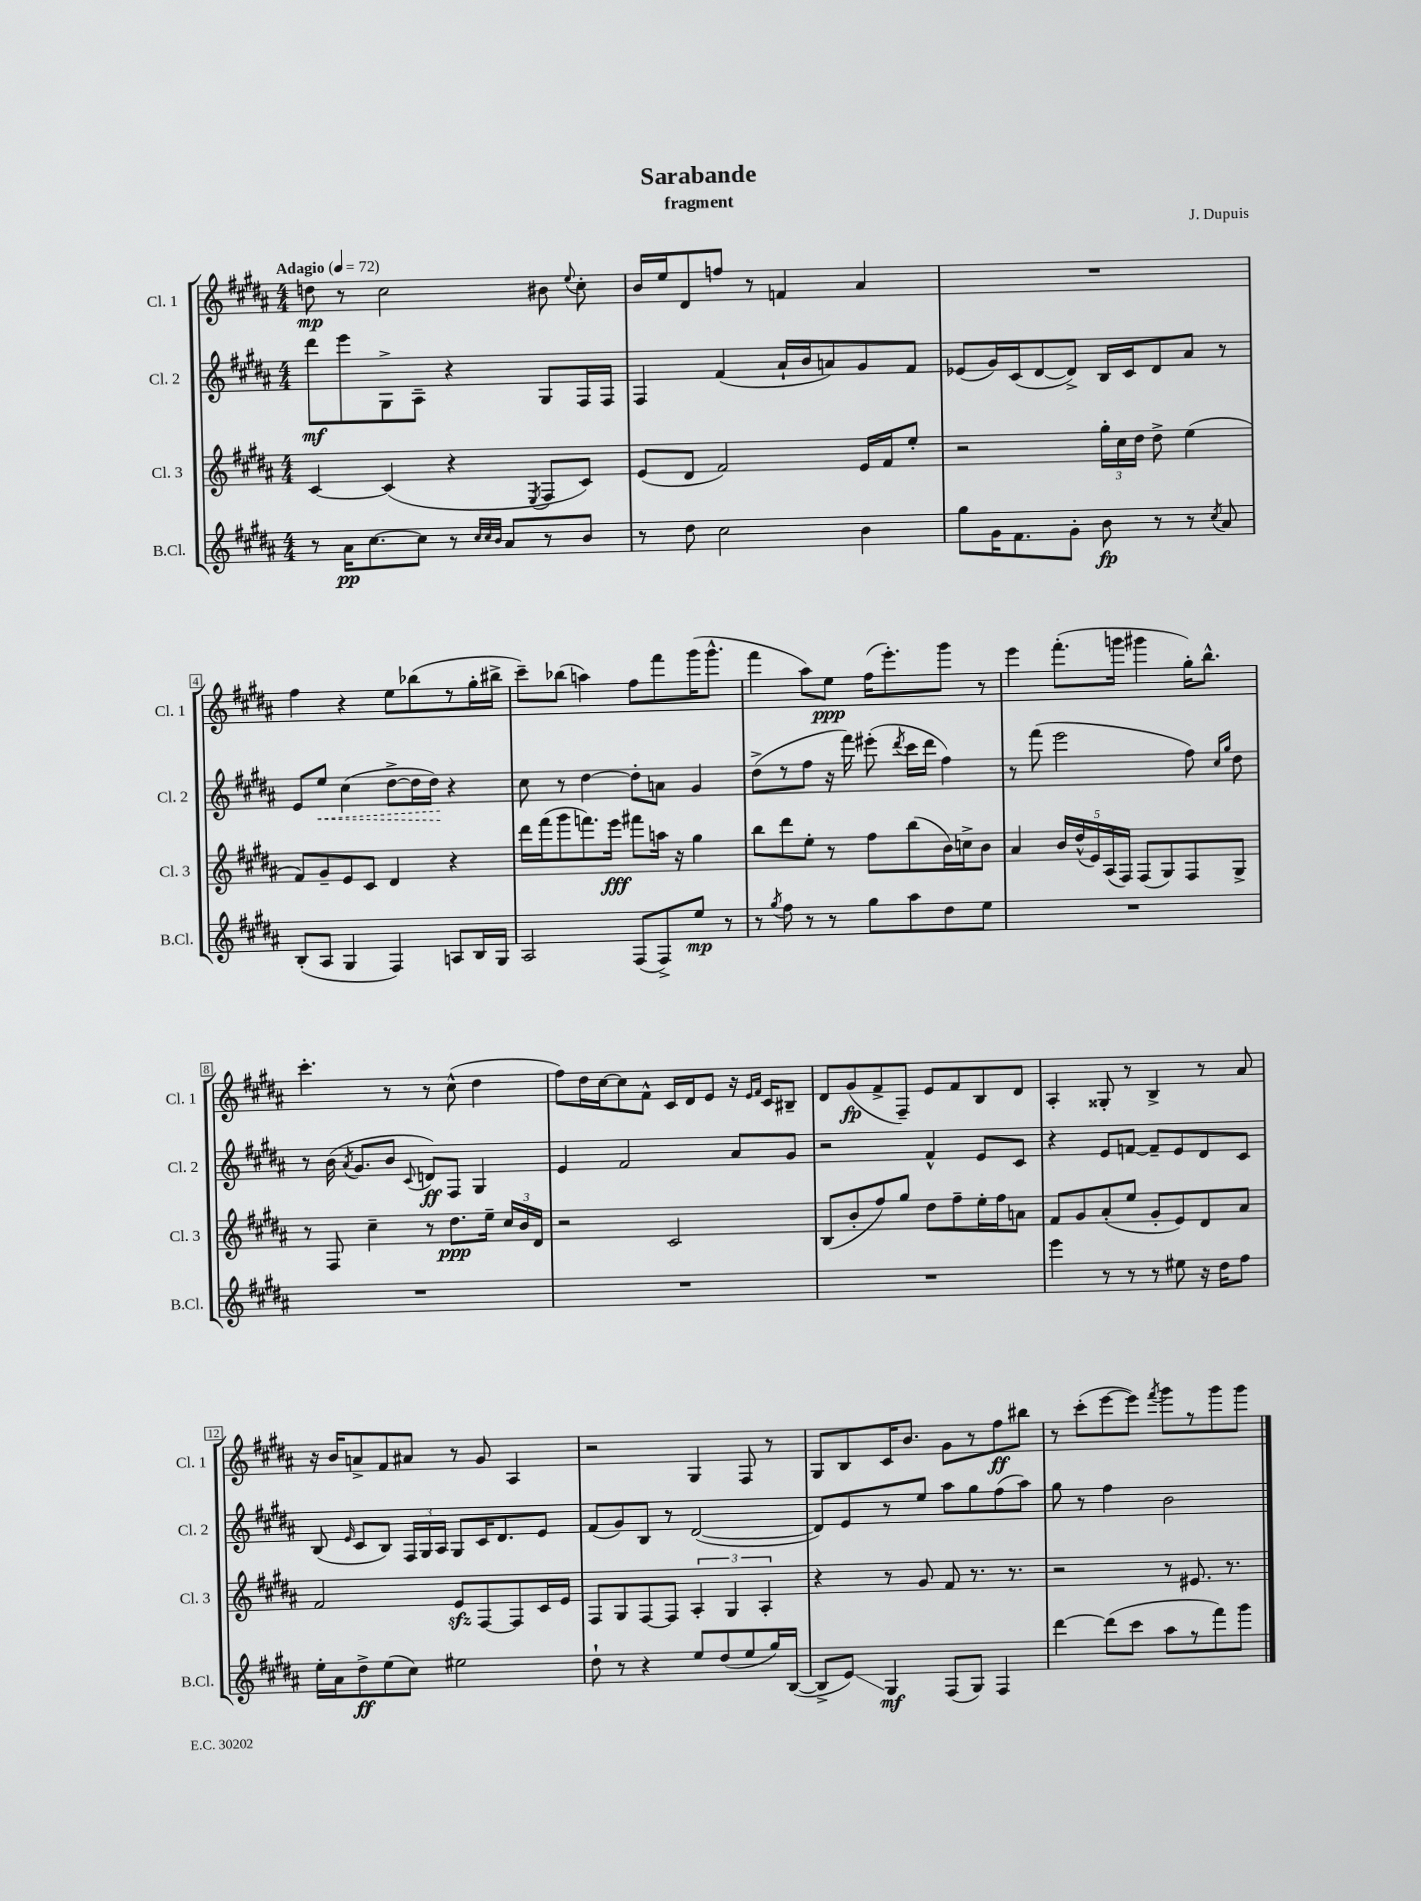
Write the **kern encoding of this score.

**kern	**kern	**kern	**kern
*staff4	*staff3	*staff2	*staff1
*clefG2	*clefG2	*clefG2	*clefG2
*k[f#c#g#d#a#]	*k[f#c#g#d#a#]	*k[f#c#g#d#a#]	*k[f#c#g#d#a#]
*M4/4	*M4/4	*M4/4	*M4/4
*MM72	*MM72	*MM72	*MM72
8r	[4c#	8ddd#	8dd
16a#	.	8eee	8r
[8.cc#	.	.	.
.	(4c#]	8G#^	2cc#
8cc#]	.	8A#~	.
8r	4r	4r	.
32qqcc#	.	.	.
32qqcc#	.	.	.
32qqb	.	.	.
8a#	.	.	.
.	8qE	.	.
8r	8F#	8G#	8b#
.	.	.	8qqee
8b	8c#)	16F#	8cc#'
.	.	16F#	.
=	=	=	=
8r	(8e	4F#	16b
.	.	.	16ee
8dd#	8d#	.	8d#
2cc#	2f#)	(4f#	8ff
.	.	.	8r
.	.	16a#`	4f
.	.	16b	.
.	.	8a)	.
4b	16e	8g#	4a#
.	16f#	.	.
.	8ee'	8f#	.
=	=	=	=
8gg#	2r	(8e-	1r
16g#	.	16g#)	.
8.f#	.	(16c#	.
.	.	[8d#	.
8g#'	.	8d#^])	.
8b	24gg#'	16B	.
.	24cc#	.	.
.	.	16c#	.
.	24dd#	.	.
8r	8dd#^	8d#	.
8r	(4ee	8a#	.
8qcc#	.	.	.
8a#	.	8r	.
=	=	=	=
(8B'	8f#)	8e	4ff#
8A#	8g#~	8ee	.
4G#	8e	(4cc#	4r
.	8c#	.	.
4F#)	4d#	[8dd#^	8ee
.	.	16dd#]	(8bb-
.	.	16dd#)	.
8A	4r	4r	8r
16B	.	.	16gg#'
16G#	.	.	16bb#^
=	=	=	=
2A#	16ddd#	8cc#	8ccc#~)
.	(16fff#	.	.
.	8ggg#	8r	(8bb-
.	8.fff)	[4dd#	4aa)
.	16eee	.	.
(8F#	8fff#	8dd#']	8ff#
8F#^)	16aa	8a	8fff#
.	16r	.	.
8ee	4gg#	4g#	(16ggg#
.	.	.	8.ggg#^^
8r	.	.	.
=	=	=	=
8r	8bb	(8dd#^	4fff#
8qgg#	.	.	.
8ff#	8ddd#	8r	.
8r	8ee'	8ff#	8aa#)
8r	8r	16r	8ee
.	.	16fff#)	.
8gg#	8ff#	(8eee#'	(16ff#
.	.	.	8.eee')
.	.	8qddd#	.
8aa#	(8bb	16ccc#	.
.	.	16ddd#	.
8dd#	16b)	4ff#)	8ggg#
.	16cc^	.	.
8ee	8b	.	8r
=	=	=	=
1r	4a#	8r	4eee
.	.	(8fff#	.
.	20b	2eee	(8.fff#'
.	(20dd#^^	.	.
.	20e)	.	.
.	(20A#	.	.
.	.	.	16ggg
.	20F#)	.	.
.	(8F#	.	4ggg#
.	8G#)	.	.
.	8F#	8ff#)	16gg#')
.	.	.	8.bb^^
.	.	16qqcc#	.
.	.	16qqgg#	.
.	8G#^	8dd#	.
=	=	=	=
1r	8r	8r	4.ccc#'
.	8F#	(16b	.
.	.	8qa#	.
.	.	8.g#	.
.	4cc#~	.	.
.	.	8b	8r
.	.	8qqc#	.
.	8r	8d)	8r
.	8.dd#	8F#	(8cc#^^
.	.	4G#	4dd#
.	16ee~	.	.
.	24cc#	.	.
.	24b	.	.
.	24d#	.	.
=	=	=	=
1r	2r	4e	8ff#)
.	.	.	16dd#
.	.	.	[16cc#
.	.	2f#	8cc#]
.	.	.	8f#^^
.	2c#	.	16c#
.	.	.	16d#
.	.	.	8e
.	.	8a#	16r
.	.	.	16qqe
.	.	.	16qqf#
.	.	.	16c#
.	.	8g#	8B#~
=	=	=	=
1r	(8B	2r	8d#
.	8b'	.	(8g#
.	8ff#)	.	8f#^
.	8gg#	.	8F#~)
.	8dd#	4f#^^	8e
.	8ff#~	.	8f#
.	16ee'	8e	8B
.	16ff#	.	.
.	8a	8c#	8d#
=	=	=	=
4eee	8f#	4r	4A#'
.	8g#	.	.
8r	(8a#'	8e	8G##'
8r	8ee	[8f	8r
8r	8g#'	8f~]	4B^
8ee#	8e)	8e	.
16r	8d#	8d#	8r
16dd#	.	.	.
8ff#	8a#	8c#	8a#
=	=	=	=
16ee'	2f#	(8B	16r
16a#	.	.	16b
.	.	16qqe	.
8dd#^	.	8c#	8a^
(8ee	.	8B)	8f#
8cc#)	.	24F#	8a#
.	.	24G#	.
.	.	24A#	.
2ee#	8e	8G#	8r
.	[8F#	16c#	8g#
.	.	8.d#	.
.	8F#]	.	4A#
.	16c#	8e	.
.	16e	.	.
=	=	=	=
8dd#`	8F#	(8f#	2r
8r	8G#	8g#)	.
4r	[8F#	8B	.
.	8F#]	8r	.
8ee	6A#'	([2d#	4G#
(8dd#	.	.	.
.	6G#	.	.
8ee	.	.	8F#
.	6A#'	.	.
16gg#)	.	.	8r
([16B	.	.	.
=	=	=	=
8B^]	4r	8d#])	8G#
8e)	.	8e	8B
4G#	8r	8r	16c#
.	.	.	8.b
.	8g#	8ee	.
(8F#	8f#	8aa#	8g#
8G#)	8.r	8gg#	8r
4F#	.	(8ff#	8ff#
.	8.r	.	.
.	.	8aa#)	8bb#
=	=	=	=
[4ddd#	2r	8gg#	8r
.	.	8r	(8ccc#'
(8ddd#]	.	4ff#	[8eee
8ccc#	.	.	8eee])
.	.	.	8qfff#
8aa#	8r	2b	8ggg#
8r	8.e#	.	8r
8fff#)	.	.	8ggg#
.	8.r	.	.
8ggg#	.	.	8ggg#
==	==	==	==
*-	*-	*-	*-
